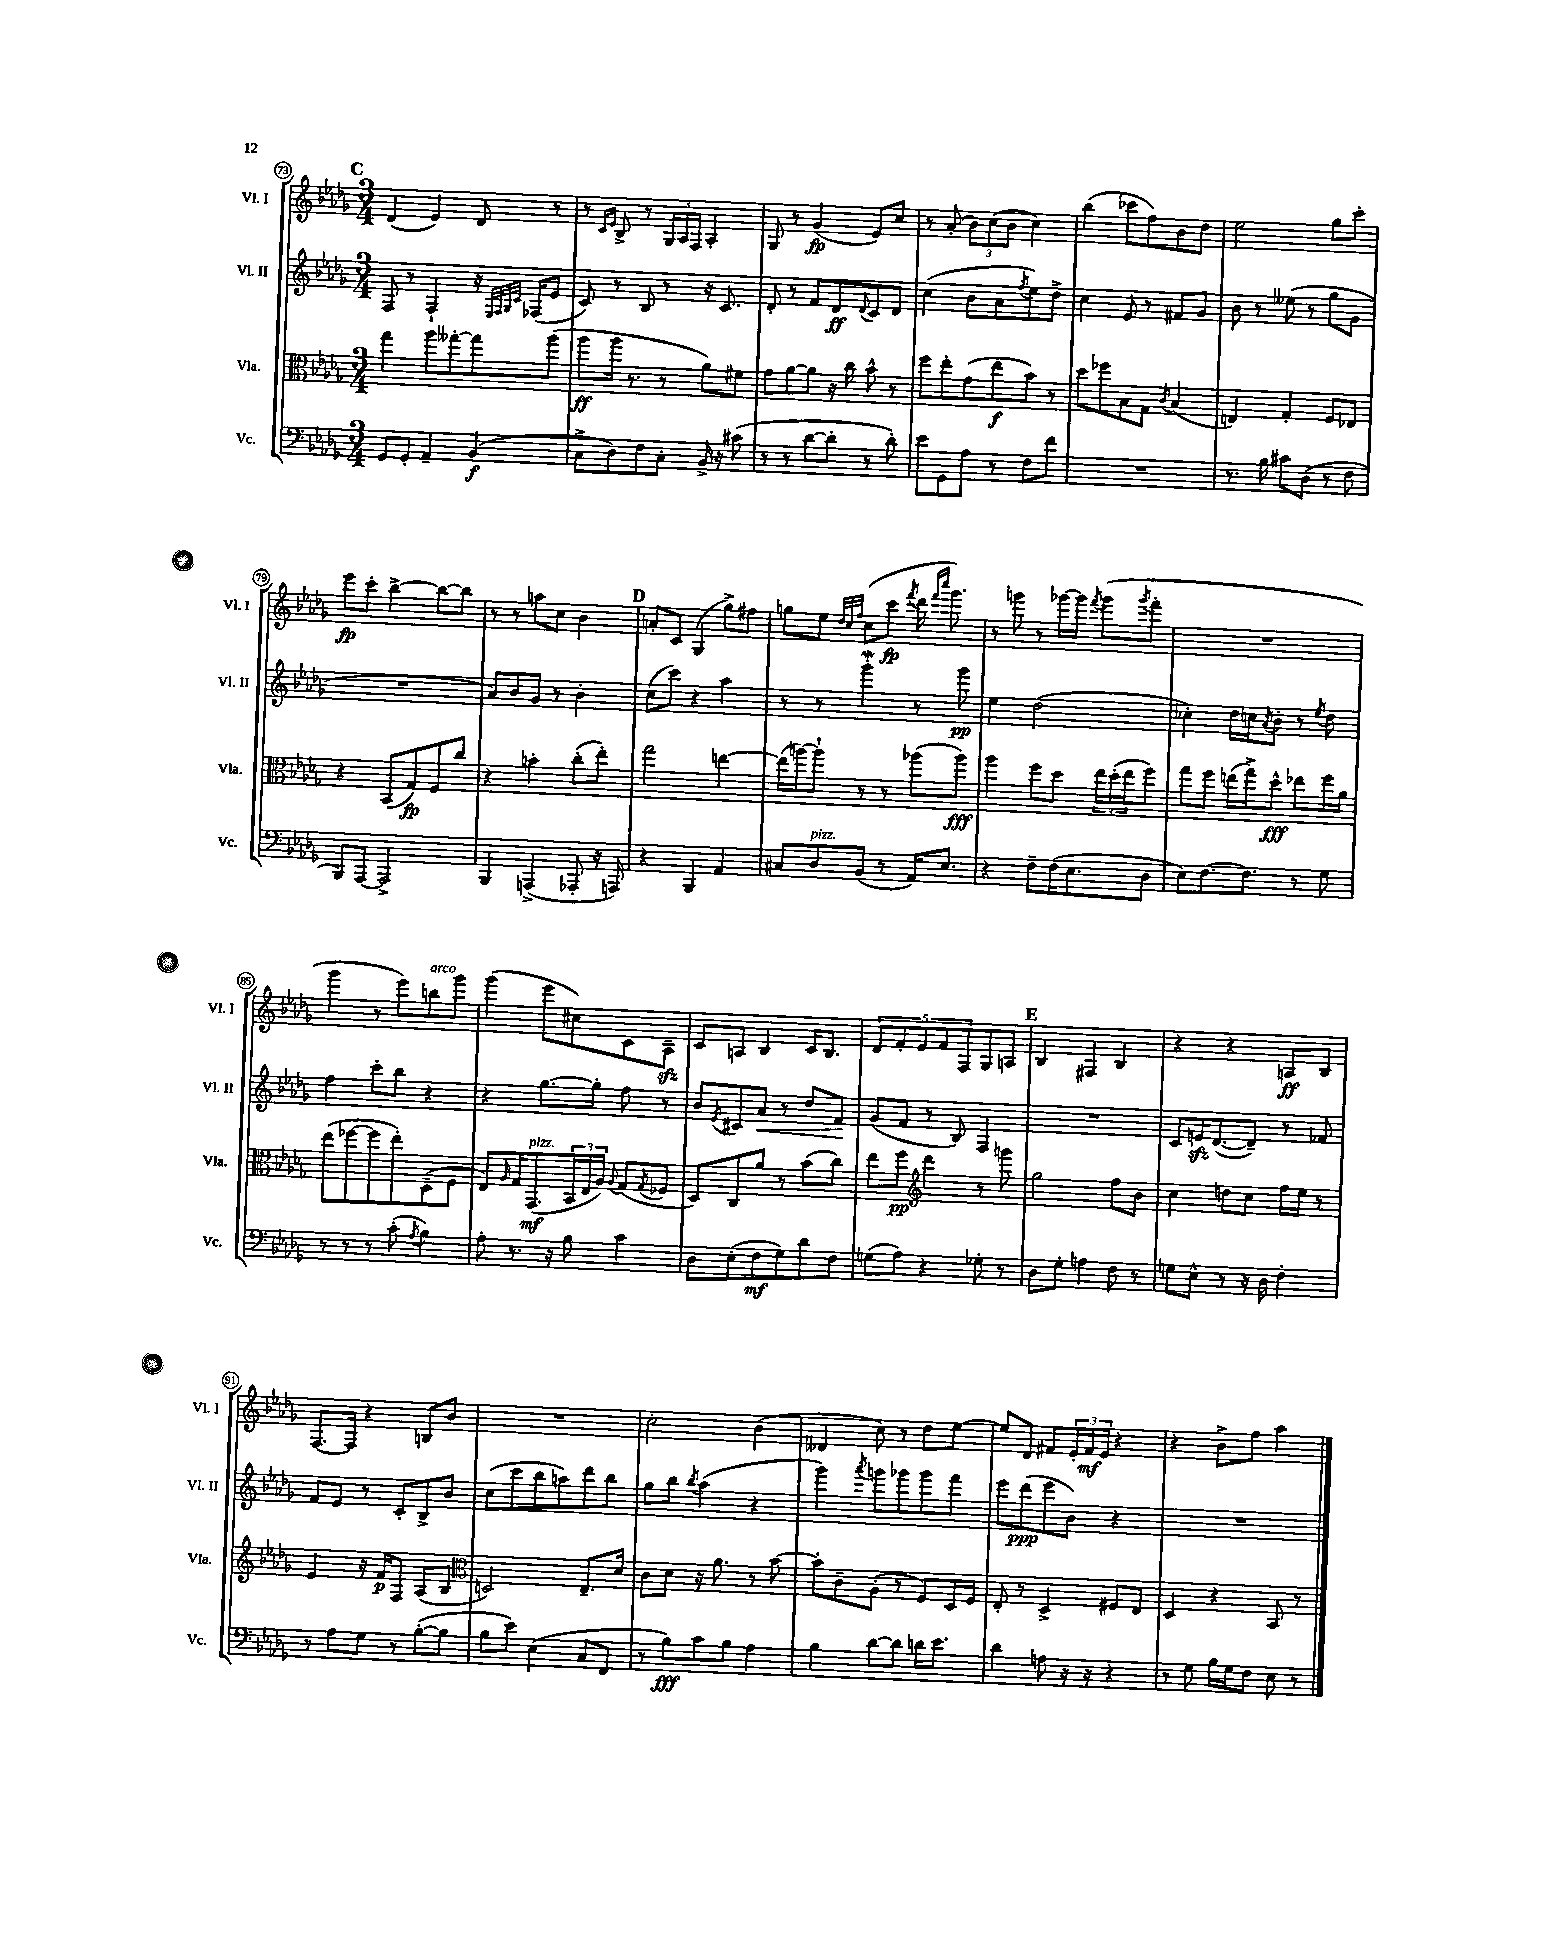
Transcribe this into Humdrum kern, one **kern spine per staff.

**kern	**dynam	**kern	**dynam	**kern	**dynam	**kern	**dynam
*part4	*part4	*part3	*part3	*part2	*part2	*part1	*part1
*staff4	*staff4	*staff3	*staff3	*staff2	*staff2	*staff1	*staff1
*I"Vc.	*	*I"Vla.	*	*I"Vl. II	*	*I"Vl. I	*
*I'Vc.	*	*I'Vla.	*	*I'Vl. II	*	*I'Vl. I	*
*clefF4	*	*clefC3	*	*clefG2	*	*clefG2	*
*k[b-e-a-d-g-]	*	*k[b-e-a-d-g-]	*	*k[b-e-a-d-g-]	*	*k[b-e-a-d-g-]	*
*M3/4	*	*M3/4	*	*M3/4	*	*M3/4	*
!!LO:REH:place=s1:t=C
=73	=73	=73	=73	=73	=73	=73	=73
8GG-/L	.	4gg-\	.	8F/	.	(4d-/	.
8GG-'/J	.	.	.	8r	.	.	.
4AA-~/	.	8aa-\L	.	4F`/	.	4e-/)	.
.	.	[8gg--X'\	.	.	.	.	.
(4BB-/	f	8gg--\]	.	16r	.	8d-/	.
.	.	.	.	32qqE-/LLL	.	.	.
.	.	.	.	32qqF/	.	.	.
.	.	.	.	32qqG-/	.	.	.
.	.	.	.	32qqc/JJJ	.	.	.
.	.	.	.	(16F-X/KL	.	.	.
.	.	(8aa-\J	.	8e-/J	.	8r	.
=74	=74	=74	=74	=74	=74	=74	=74
8C^\L	.	8aa-\L	ff	8c/)	.	8r	.
.	.	.	.	.	.	16qqc/LL	.
.	.	.	.	.	.	16qqe-/JJ	.
8D-\)	.	16aa-\Jk	.	8r	.	8B-^/	.
.	.	8.r	.	.	.	.	.
8F\	.	.	.	8B-/	.	8r	.
8C'\J	.	8r	.	8r	.	24G-/LL	.
.	.	.	.	.	.	24A-/	.
.	.	.	.	.	.	24F/JJ	.
16BB-^/	.	8a-\L)	.	16r	.	4A-'/	.
16r	.	.	.	8.c/	.	.	.
(8c#X\	.	8f#X\J	.	.	.	.	.
=75	=75	=75	=75	=75	=75	=75	=75
8r	.	8g-\L	.	8d-'/	.	8G-/	.
8r	.	[8a-\	.	8r	.	8r	.
[8d-\L	.	8a-\J]	.	8f/L	.	(4g-/	fp
8d-'\J]	.	16r	.	8d-/	ff	.	.
.	.	16cc\	.	.	.	.	.
.	.	.	.	8qqd-/	.	.	.
8r	.	8b-^^\	.	8c/	.	8e-/L)	.
8d-'\)	.	8r	.	8d-/J	.	8cc/J	.
=76	=76	=76	=76	=76	=76	=76	=76
8e-\L	.	8ff\L	.	(4cc\	.	8r	.
8GG-\	.	8ee-'\	.	.	.	(8a-'/	.
8A-\J	.	(8g-\	.	8b-\L	.	12b-\L)	.
.	.	.	.	.	.	(12cc\	.
8r	.	8ee-\	f	8a-\	.	.	.
.	.	.	.	.	.	12b-\J	.
.	.	.	.	8qff/	.	.	.
8F\L	.	8b-\J)	.	8ee-\)	.	4cc\)	.
8f\J	.	8r	.	8dd-^\J	.	.	.
=77	=77	=77	=77	=77	=77	=77	=77
2.r	.	8dd-\L	.	4cc\	.	(4bb-\	.
.	.	8ff-X\	.	.	.	.	.
.	.	8B-\	.	8e-/	.	8ccc-X\L	.
.	.	8G-\J	.	8r	.	8ff\)	.
.	.	8qc/	.	.	.	.	.
.	.	(4B-/	.	8f#X/L	.	8b-\	.
.	.	.	.	8g-/J	.	8dd-\J	.
=78	=78	=78	=78	=78	=78	=78	=78
8.r	.	4En/)	.	8b-\	.	2ee-\	.
.	.	.	.	8r	.	.	.
16B-\	.	.	.	.	.	.	.
8c#X\L	.	4G-'/	.	(8ee--X\	.	.	.
(8D-\J	.	.	.	8r	.	.	.
8r	.	8F/L	.	8gg-\L	.	8gg-\L	.
8F\	.	8E-X/J	.	8g-\J	.	8ccc'\J	.
!!LO:LB:g=z
=79	=79	=79	=79	=79	=79	=79	=79
8BBB-/L)	.	4r	.	2.r	.	8eee-\L	fp
[8AAA-/J	.	.	.	.	.	8ccc'\J	.
2AAA-^/]	.	(8BB-/L	.	.	.	[4bb-^\	.
.	.	8G-/)	fp	.	.	.	.
.	.	8F/	.	.	.	8bb-\L_	.
.	.	8cc/J	.	.	.	8bb-\J]	.
=80	=80	=80	=80	=80	=80	=80	=80
4BBB-/	.	4r	.	8a-/L)	.	8r	.
.	.	.	.	8b-/	.	8r	.
(4AAAn^/	.	4bn'\	.	8g-/J	.	8aan\L	.
.	.	.	.	8r	.	8cc\J	.
8AAA-X'/	.	(8cc'\L	.	4b-'\	.	4b-\	.
16r	.	8ee-'\J)	.	.	.	.	.
16AAAn/)	.	.	.	.	.	.	.
!!LO:REH:place=s1:t=D
=81	=81	=81	=81	=81	=81	=81	=81
4r	.	2gg-\	.	(8cc\L	.	8an'/L	.
.	.	.	.	8ccc\J)	.	8c/J	.
4BBB-/	.	.	.	4r	.	(4G-/	.
4AA-/	.	[4een\	.	4aa-\	.	8gg-^\L)	.
.	.	.	.	.	.	8ff#X\J	.
=82	=82	=82	=82	=82	=82	=82	=82
8C#X/L	.	(16ee\LL]	.	8r	.	8ggn\L	.
.	.	[16aan\J)	.	.	.	.	.
!LO:TX:a:i:t=pizz.	!	!	!	!	!	!	!
8D-/	.	8aa`\J]	.	8r	.	8ee-\J	.
.	.	.	.	.	.	32qqdd-/LLL	.
.	.	.	.	.	.	32qqcc/	.
.	.	.	.	.	.	32qqff/JJJ	.
(8BB-/J	.	8r	.	4ggg-w'\	.	(8cc\L	.
8r	.	8r	.	.	.	8ccc\J	fp
.	.	.	.	.	.	8qfff/	.
16AA-/KL)	.	(8aa-X\L	.	8r	.	16ddd-\	.
.	.	.	.	.	.	16qqfff/LL	.
.	.	.	.	.	.	16qqcccc/JJ	.
8.E-/J	.	.	.	.	.	8.ggg-\)	.
.	.	8aa-\J)	fff	8ggg-\	pp	.	.
=83	=83	=83	=83	=83	=83	=83	=83
4r	.	4aa-\	.	4ee-\	.	8r	.
.	.	.	.	.	.	8gggn\	.
8F~\L	.	8ff\L	.	(2dd-\	.	8r	.
(16F\K	.	8dd-\J	.	.	.	[16ggg-X\LL	.
8.E-\	.	.	.	.	.	16ggg-\JJ]	.
.	.	.	.	.	.	8qfff/	.
.	.	24ee-\LL	.	.	.	(8ggg-\L	.
.	.	(24dd-'\	.	.	.	.	.
.	.	24ee-\J	.	.	.	.	.
.	.	.	.	.	.	8qggg-/	.
8D-\J	.	8ff\J)	.	.	.	8fff'\J	.
=84	=84	=84	=84	=84	=84	=84	=84
8E-\L)	.	8gg-\L	.	4cc-X'\)	.	2.r	.
[8.F\	.	8ff\J	.	.	.	.	.
.	.	(16een\LL	.	16dd-\LL	.	.	.
8.F\J]	.	16gg-^\J)	.	16ccn\J	.	.	.
.	.	.	.	8qa-/	.	.	.
.	.	8dd-^^\J	fff	8b-'\J	.	.	.
8r	.	8ee-X\L	.	8r	.	.	.
.	.	.	.	8qee-/	.	.	.
8G-\	.	16ff\L	.	8dd-\	.	.	.
.	.	16a-\JJ	.	.	.	.	.
!!LO:LB:g=z
=85	=85	=85	=85	=85	=85	=85	=85
8r	.	(8ee-\L	.	4ff\	.	4ggg-\	.
8r	.	[8ff-X\	.	.	.	.	.
8r	.	8ff-\]	.	8ccc'\L	.	8r	.
(8c'\	.	8ee-'\)	.	8bb-\J	.	8eee-\L)	.
8qA-/	.	.	.	.	.	.	.
!	!	!	!	!	!	!LO:TX:a:i:t=arco	!
4B-\)	.	(8D-~\	.	4r	.	8bbn\	.
.	.	8F\J	.	.	.	8ggg-\J	.
=86	=86	=86	=86	=86	=86	=86	=86
8A-'\	.	8E-/L)	.	4r	.	(4ggg-\	.
.	.	16qqA-/	.	.	.	.	.
8.r	.	16G-/K	.	.	.	.	.
!	!	!LO:TX:a:i:t=pizz.	!	!	!	!	!
.	.	(8.GG-/	mf	.	.	.	.
.	.	.	.	[8.gg-\L	.	8eee-\L	.
16r	.	.	.	.	.	.	.
8B-\	.	24BB-/L	.	.	.	8cc#X\)	.
.	.	24E-/	.	.	.	.	.
.	.	.	.	16gg-'\Jk]	.	.	.
.	.	24A-/JJ)	.	.	.	.	.
.	.	8qqA-/	.	.	.	.	.
4c\	.	(8G-/L	.	8ff\	.	8c\	.
.	.	8qG-/	.	.	.	.	.
.	.	8F-X/J	.	8r	.	8A-zz~\J	.
=87	=87	=87	=87	=87	=87	=87	=87
8D-\L	.	8D-/L)	.	8b-/L	.	8c/L	.
.	.	.	.	8qe-/	.	.	.
(8E-'\	.	8C/	.	8c#X/	.	8An/J	.
!	!	!	!	!	!LO:HP:b	!	!
8F\	mf	8a-/J	.	8a-/J	<	4B-/	.
8G-\)	.	8r	.	8r	.	.	.
8d-\	.	(8b-\L	.	8dd-/L	.	16c/KL	.
.	.	.	.	.	.	8.B-/J	.
8F\J	.	8cc\J)	.	8f/J	.	.	.
.	.	.	.	.	[	.	.
=88	=88	=88	=88	=88	=88	=88	=88
(8Gn\L	.	8ee-\L	.	(8g-/L	.	10d-/L	.
.	.	.	.	.	.	10f'/	.
8A-\J)	.	8ff\J	pp	8f/J	.	.	.
.	.	.	.	.	.	10e-/	.
*	*	*clefG2	*	*	*	*	*
4r	.	4ddd-\	.	8r	.	.	.
.	.	.	.	.	.	10f/	.
.	.	.	.	8B-/)	.	.	.
.	.	.	.	.	.	10F/	.
8G-X'\	.	8r	.	4F/	.	8G-/	.
8r	.	8gggn\	.	.	.	8An/J	.
!!LO:REH:place=s1:t=E
=89	=89	=89	=89	=89	=89	=89	=89
8D-\L	.	2gg-\	.	2.r	.	4B-/	.
8G-'\J	.	.	.	.	.	.	.
4An\	.	.	.	.	.	4F#X/	.
8F\	.	8ff\L	.	.	.	4B-/	.
8r	.	8b-\J	.	.	.	.	.
=90	=90	=90	=90	=90	=90	=90	=90
8Gn\L	.	4cc\	.	8c/L	.	4r	.
8E-^^\J	.	.	.	16enzz/K	.	.	.
.	.	.	.	([8.d-/	.	.	.
8r	.	8ddn\L	.	.	.	4r	.
16r	.	8cc\J	.	8d-~/J])	.	.	.
16D-\	.	.	.	.	.	.	.
4F'\	.	16ff\LL	.	8r	.	8An/L	ff
.	.	16ee-\JJ	.	.	.	.	.
.	.	8r	.	8f-X/	.	8B-/J	.
!!LO:LB:g=z
=91	=91	=91	=91	=91	=91	=91	=91
8r	.	4e-/	.	8f/L	.	[8.F/L	.
8A-\L	.	.	.	8e-/J	.	.	.
.	.	.	.	.	.	16F/Jk]	.
8G-\J	.	16r	.	8r	.	4r	.
.	.	16f/KL	p	.	.	.	.
8r	.	8F/J	.	8c'/L	.	.	.
([8B-'\L	.	(8A-/L	.	8B-^/	.	8Bn/L	.
8B-\J]	.	8B-/J	.	8b-/J	.	8b-/J	.
=92	=92	=92	=92	=92	=92	=92	=92
*	*	*clefC3	*	*	*	*	*
8B-\L	.	2Dn/)	.	(8cc\L	.	2.r	.
8e-\J)	.	.	.	8ccc\	.	.	.
(4E-\	.	.	.	8bb-\	.	.	.
.	.	.	.	8aan\)	.	.	.
8C/L	.	8.E-~/L	.	8ddd-\	.	.	.
8FF/J	.	.	.	8bb-\J	.	.	.
.	.	16d-/Jk	.	.	.	.	.
=93	=93	=93	=93	=93	=93	=93	=93
8r	.	8c\L	.	8gg-\L	.	2cc'\	.
8B-\L)	fff	8d-\J	.	8bb-\J	.	.	.
.	.	.	.	8qbb-/	.	.	.
8c\	.	16r	.	(4aa-\	.	.	.
.	.	8.a-\	.	.	.	.	.
8B-\J	.	.	.	.	.	.	.
4A-\	.	8r	.	4r	.	(4b-\	.
.	.	[8b-\	.	.	.	.	.
=94	=94	=94	=94	=94	=94	=94	=94
4B-\	.	8b-'\L]	.	4ggg-\)	.	4d--X/	.
.	.	8c~\	.	.	.	.	.
.	.	.	.	8qaaa-/	.	.	.
[8d-\L	.	(8A-'\J	.	8gggn\L	.	8cc\)	.
8d-\J]	.	8r	.	8ggg-X\	.	8r	.
16dn\KL	.	8F/L)	.	8ggg-\	.	8dd-\L	.
8.e-\J	.	.	.	.	.	.	.
.	.	16D-/L	.	8fff\J	.	[8ee-\J	.
.	.	16F/JJ	.	.	.	.	.
=95	=95	=95	=95	=95	=95	=95	=95
4d-\	.	8E-'/	.	8eee-\L	.	8ee-/L]	.
.	.	8r	.	(8ddd-\	ppp	8d-/J	.
8An\	.	4D-^/	.	8eee-\	.	8f#X/L	.
16r	.	.	.	8b-\J)	.	24e-'/L	.
.	.	.	.	.	.	24f#/	mf
16r	.	.	.	.	.	.	.
.	.	.	.	.	.	24e-/JJ	.
4r	.	8F#X/L	.	4r	.	4r	.
.	.	8E-/J	.	.	.	.	.
=96	=96	=96	=96	=96	=96	=96	=96
8r	.	4D-/	.	2.r	.	4r	.
8G-\	.	.	.	.	.	.	.
16B-\LL	.	4r	.	.	.	8b-^\L	.
16G-\J	.	.	.	.	.	.	.
8F\J	.	.	.	.	.	8ff\J	.
8E-\	.	8BB-/	.	.	.	4aa-\	.
8r	.	8r	.	.	.	.	.
==	==	==	==	==	==	==	==
*-	*-	*-	*-	*-	*-	*-	*-
